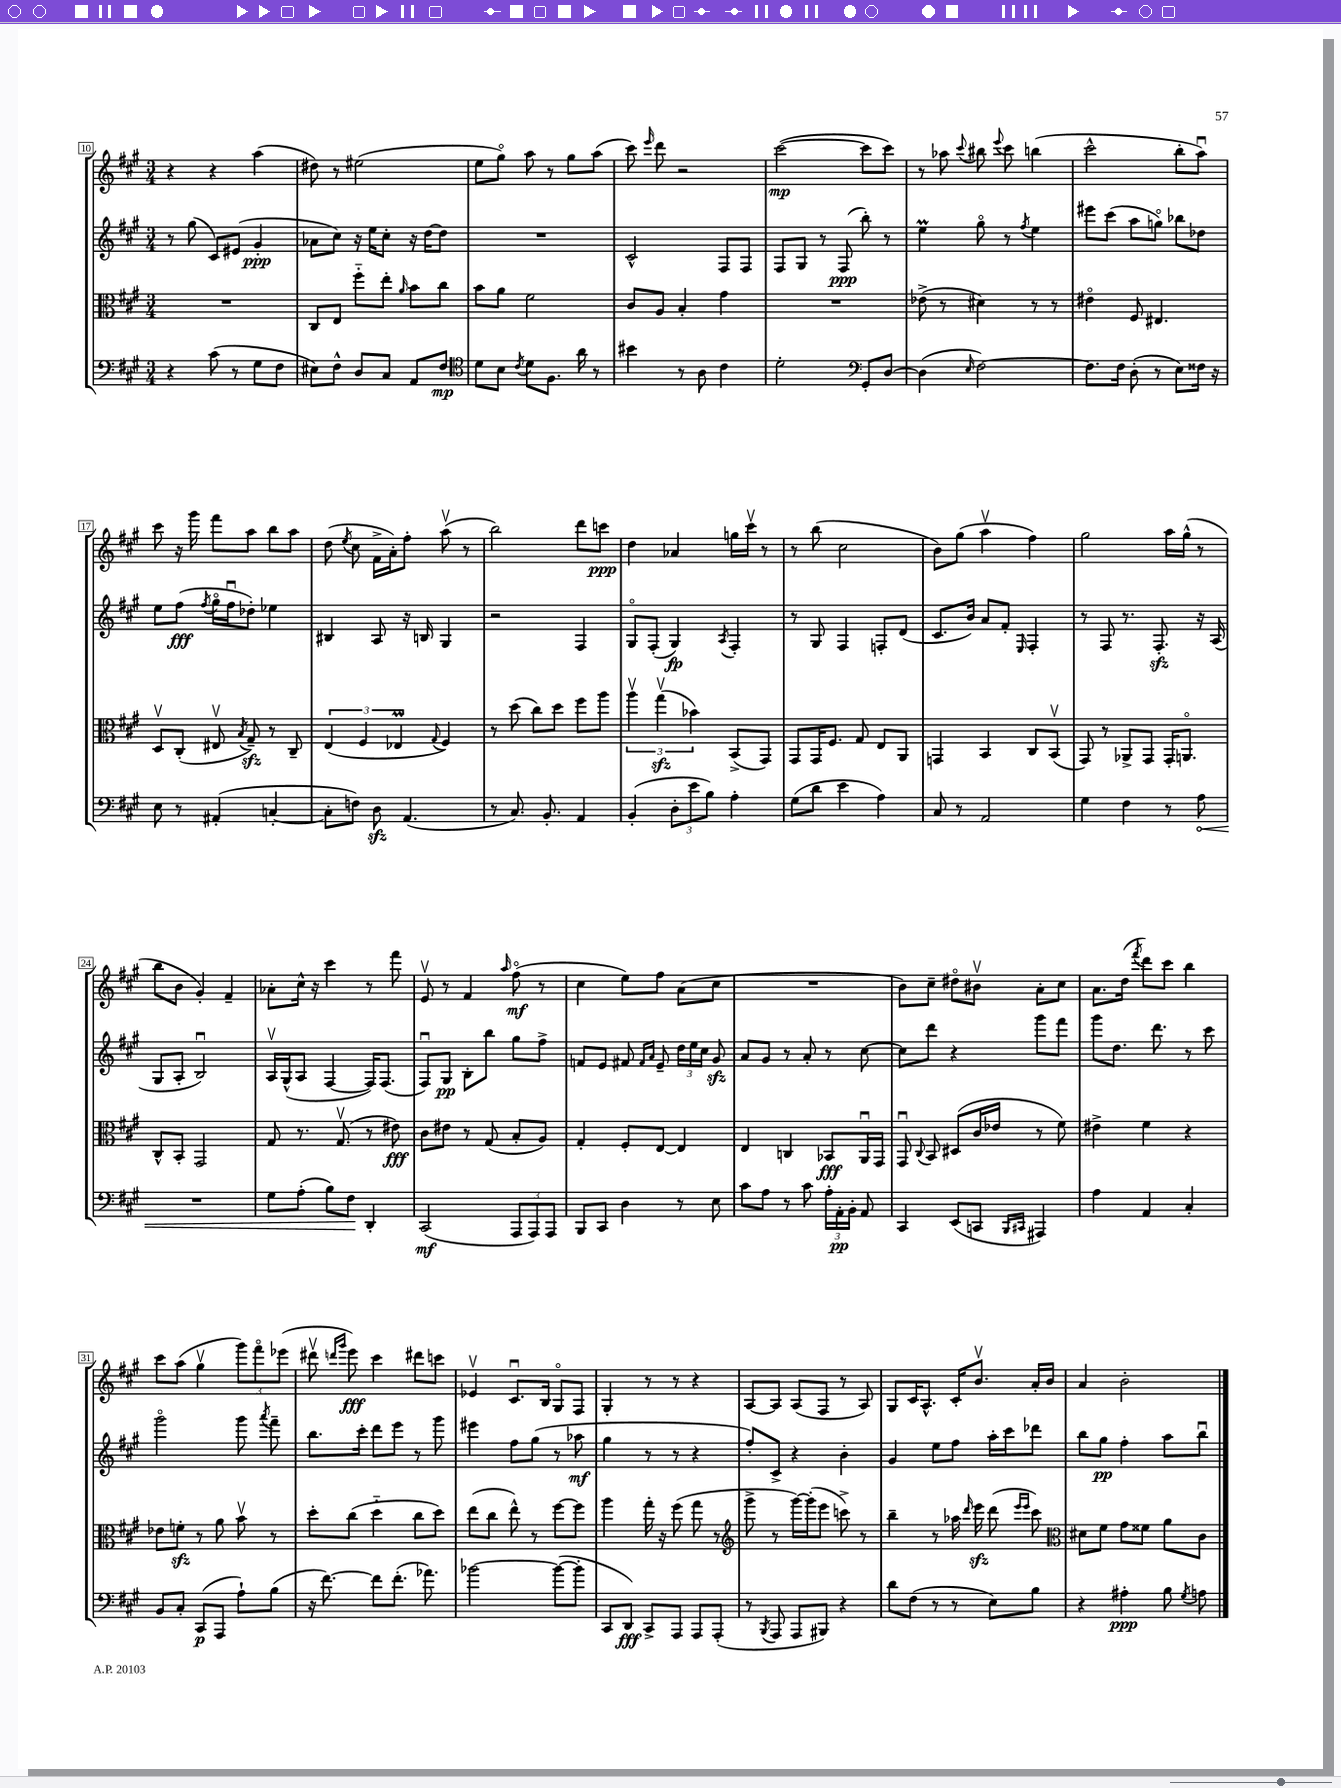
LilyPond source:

<<
\new StaffGroup <<
\new Staff = "s0" {
    \clef treble \key a \major \numericTimeSignature \time 3/4
    \autoBeamOff r4 r4 a''4( |
    dis''8) r8 eis''2( |
    e''8[ gis''8]\flageolet) a''8 r8 gis''8[ a''8]( |
    cis'''8) \grace { e'''16 } d'''8 r2 |
    cis'''2~\mp( cis'''8[ cis'''8]) |
    r8 aes''8 \appoggiatura { cis'''8 } bis''8 \appoggiatura { e'''8 } cis'''8 b''4( |
    cis'''2-^ b''8[-. a''8]\downbow) |
    cis'''8 r16 gis'''16 fis'''8[ a''8] b''8[ a''8] |
    d''8( \acciaccatura { e''8 } cis''8 fis'16[-> a'16-.) fis''8]-. a''8\upbow( r8 |
    b''2) d'''8[ c'''8]\ppp |
    d''4 aes'4 g''16[ cis'''16]\upbow r8 |
    r8 b''8( cis''2 |
    b'8[) gis''8]( a''4\upbow fis''4) |
    gis''2 a''16[ gis''16]-^( r8 |
    b''8[ b'8] gis'4-.) fis'4-- |
    aes'8[-. cis''16]-^ r16 cis'''4 r8 fis'''8 |
    e'8\upbow r8 fis'4 \grace { a''16 } fis''8\flageolet\mf( r8 |
    cis''4 e''8[) fis''8] a'8[( cis''8] |
    R2. |
    b'8[) cis''8]-- dis''8[\flageolet bis'8]\upbow a'8[-. cis''8] |
    a'8.[ d''16]( \acciaccatura { fis'''8 } d'''8[) cis'''8] b''4 |
    cis'''8[ a''8]( gis''4\upbow \tuplet 3/2 { gis'''8[) fis'''8\flageolet ees'''8]( } |
    dis'''8\upbow \grace { d'''16[ gis'''16] } e'''8\fff) cis'''4 dis'''8[ c'''8] |
    ees'4\upbow cis'8.[\downbow b16] gis8[\flageolet fis8] |
    gis4-. r8 r8 r4 |
    a8[~ a8] a8[( fis8] r8 a8) |
    gis8[ cis'16 a8.]-^ cis'16[-. b'8.]\upbow a'16[-. b'16] |
    a'4 b'2-. \bar "|." |
}
\new Staff = "s1" {
    \clef treble \key a \major \numericTimeSignature \time 3/4
    \autoBeamOff r8 gis''8( cis'8[) eis'8]( gis'4-.\ppp |
    aes'8[ cis''8]) r16 e''16[ cis''8]-. r16 d''16[~ d''8] |
    R2. |
    cis'2-^ fis8[ fis8] |
    fis8[ gis8] r8 fis8\ppp( b''8-.) r8 |
    e''4\prall gis''8\flageolet r8 \acciaccatura { fis''8 } e''4 |
    eis'''8[ cis'''8]( a''8[ g''8]\flageolet) bes''8[ des''8] |
    e''8[ fis''8]\fff( \acciaccatura { fis''8 } gis''16[\flageolet fis''16\downbow des''8]-.) ees''4 |
    bis4 a8 r16 b16 gis4 |
    r2 fis4 |
    gis8[\flageolet fis8]-.( gis4\fp) \acciaccatura { a8 } fis4-. |
    r8 gis8 fis4 f8[-. d'8]( |
    cis'8.[ b'16]) a'8[ fis'8]-. \grace { e16 } fis4-. |
    r8 fis8 r8. fis8.-.\sfz r16 a16( |
    gis8[ a8]-. b2\downbow) |
    a16[\upbow gis16-^( a8] fis4~ fis16[) fis8.]( |
    fis8[\downbow) gis8]\pp b8[-. b''8] gis''8[ fis''8]-> |
    f'8[ e'8] fis'8 \grace { fis'16[ a'16] } e'8-- \tuplet 3/2 { d''16[ e''16 cis''16] } gis'8\sfz |
    a'8[ gis'8] r8 a'8-. r8 cis''8~ |
    cis''8[ d'''8] r4 gis'''8[ fis'''8] |
    gis'''8[ d''8.] d'''8. r8 cis'''8 |
    gis'''2\flageolet gis'''8 \acciaccatura { a'''8 } fis'''8-- |
    b''8.[ cis'''16]-. d'''8[ e'''8] r8 gis'''8 |
    eis'''4 fis''8[ gis''8]( r8 aes''8\mf |
    gis''4 r8 r8 r4 |
    fis''8[-.) cis'8]-> r4 b'4-. |
    gis'4 e''8[ fis''8] a''16[-. cis'''16 des'''8] |
    b''8[ gis''8]\pp fis''4-. a''8[ b''8]\downbow \bar "|." |
}
\new Staff = "s2" {
    \clef alto \key a \major \numericTimeSignature \time 3/4
    \autoBeamOff R2. |
    cis8[ e8] fis''8[-_ e''8]-. \grace { a'16 } b'8[ cis''8] |
    b'8[ a'8] fis'2 |
    cis'8[ a8] b4-. gis'4 |
    R2. |
    ees'8->( r8 dis'4) r8 r8 |
    eis'4\flageolet fis8 eis4. |
    d8[\upbow cis8]-.( eis8\upbow \acciaccatura { b8 } gis8--\sfz) r8 cis8-- |
    \tuplet 3/2 { e4( fis4 ees4\prall } \appoggiatura { gis8 } fis4) |
    r8 d''8( cis''8[) d''8] fis''8[ a''8] |
    \tuplet 3/2 { a''4\upbow gis''4\upbow\sfz( bes'4) } b,8[->( gis,8]) |
    gis,8[ gis,16 fis8.] gis8 e8[ a,8] |
    g,4 b,4 cis8[ b,8]\upbow( |
    gis,8) r8 aes,8[-> gis,8] gis,16[-. a,8.]\flageolet |
    cis8[-^ b,8]-. gis,2 |
    gis8 r8. gis8.\upbow( r8 eis'8\fff) |
    cis'8[ eis'8] r8 gis8( b8[-. a8]) |
    gis4-. fis8[-. e8]~ e4 |
    e4 c4 bes,8[\fff a,16\downbow gis,16] |
    gis,8\downbow \appoggiatura { cis8 } b,8 dis8[( cis'16 ees'16] r8 fis'8) |
    eis'4-> fis'4 r4 |
    ees'8[ f'8]-.\sfz r8 a'8 b'8\upbow r8 |
    d''8[-. cis''8]( d''4-_ cis''8[ d''8]) |
    e''8[( cis''8] e''8-^) r8 fis''8[~ fis''8] |
    a''4 gis''16-. r16 fis''8( gis''8 r8 |
    \clef treble gis'''8-> r8 gis'''16[~) gis'''16-.( e'''8] c'''8->) r8 |
    b''4-- r8 aes''16 \grace { d'''16 } e'''16\sfz d'''8( \grace { e'''16[ e'''16] } cis'''8) |
    \clef alto dis'8[ fis'8] gis'8[ fisis'8] a'8[ cis'8] \bar "|." |
}
\new Staff = "s3" {
    \clef bass \key a \major \numericTimeSignature \time 3/4
    \autoBeamOff r4 cis'8( r8 gis8[ fis8] |
    eis8[) fis8]-^ d8[ cis8] a,8[ fis8]\mp |
    \clef tenor d'8[ b8] \acciaccatura { cis'8 } d'8[ fis8.] a'16 r8 |
    bis'4 r8 a8 cis'4 |
    d'2-. \clef bass gis,8[-. d8]~ |
    d4( \grace { e16 } fis2~) |
    fis8.[ fis16] d8-.( r8 e8[) fisis16] r16 |
    e8 r8 ais,4-.( c4~-. |
    c8[-. f8]) d8\sfz a,4.( |
    r8 cis8.) b,8.-. a,4 |
    b,4-.( \tuplet 3/2 { d8[-. e'8 b8]) } a4-. |
    gis8[( d'8] e'4 a4) |
    cis8 r8 a,2 |
    gis4 fis4 r8 \once \override Hairpin.circled-tip = ##t a8\< |
    R2. |
    gis8[ a8]-.( b8[) fis8]\! d,4-. |
    cis,2\mf( \tuplet 3/2 { a,,8[ a,,8) a,,8] } |
    b,,8[ cis,8] d4 r8 e8 |
    cis'8[ a8] r8 cis'8 \tuplet 3/2 { a16[-. a,16-.\pp b,16]-. } a,8 |
    cis,4 e,8[( c,8] \grace { b,,16[ cis,16] } ais,,4) |
    a4 a,4 cis4-. |
    b,8[ cis8]-. cis,8[\p( a,,8] a8[-!) b8]( |
    r16 fis'8.~) fis'8[ fis'8.]-.( aes'8.) |
    bes'2~ bes'8[~( bes'8]-. |
    cis,8[ d,8]\fff) cis,8[-> a,,8] a,,8[ a,,8]-.( |
    r8 \acciaccatura { b,,8 } a,,8 a,,8[ bis,,8]) r4 |
    d'8[ fis8]( r8 r8 e8[) b8] |
    r4 ais4-.\ppp b8 \acciaccatura { gis8 } a8 \bar "|." |
}
>>
>>
\layout { \context { \Score currentBarNumber = #10 \override BarNumber.stencil = #(make-stencil-boxer 0.1 0.3 ly:text-interface::print) } }
